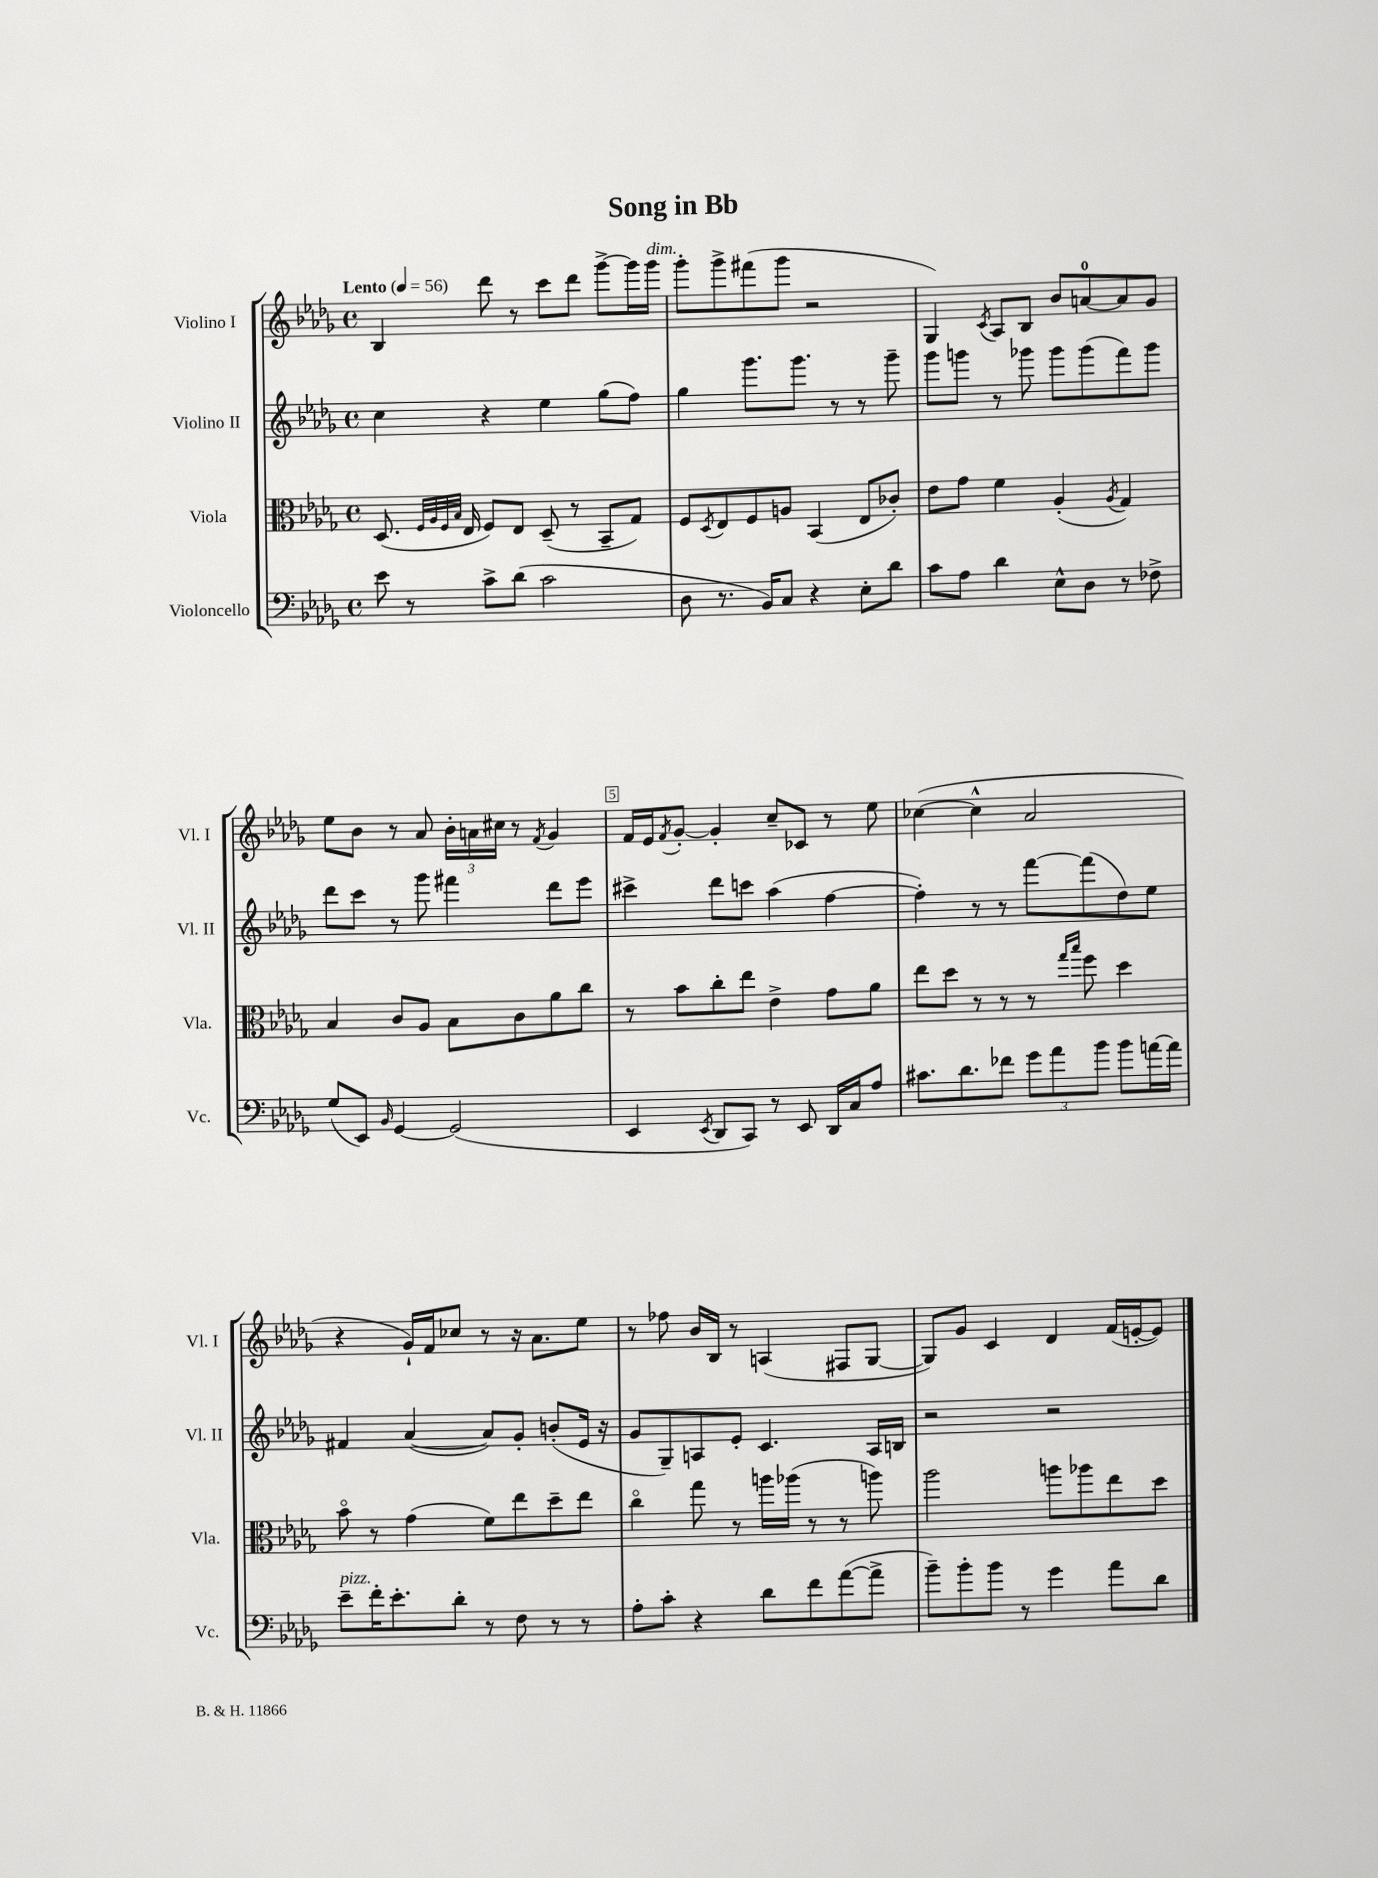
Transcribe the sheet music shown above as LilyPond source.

\header { title = "Song in Bb" }
<<
\new StaffGroup <<
\new Staff = "s0" \with { instrumentName = "Violino I" shortInstrumentName = "Vl. I" } {
    \clef treble \key des \major \defaultTimeSignature \time 4/4 \tempo "Lento" 4 = 56
    bes4 des'''8 r8 c'''8 des'''8 ges'''8~-> ges'''16 ges'''16^\markup { \italic "dim." } |
    ges'''8-. ges'''8-> fis'''8( ges'''8 r2 |
    ges4) \acciaccatura { c'8 } aes8 bes8 bes'8 a'8-0~ a'8 ges'8 |
    ees''8 bes'8 r8 aes'8 \tuplet 3/2 { bes'16-. a'16 cis''16 } r8 \acciaccatura { f'8 } ges'4 |
    f'16 ees'16 \acciaccatura { f'8 } ges'8~-. ges'4-. c''8-- ces'8 r8 ees''8 |
    ces''4~( ces''4-^ aes'2 |
    r4 ges'16-!) f'16 ces''8 r8 r16 aes'8. ees''8 |
    r8 fes''8 bes'16 bes16 r8 a4( fis8 ges8~ |
    ges8) ges'8 c'4 des'4 f'16( e'16~-. e'8) \bar "|." |
}
\new Staff = "s1" \with { instrumentName = "Violino II" shortInstrumentName = "Vl. II" } {
    \clef treble \key des \major \defaultTimeSignature \time 4/4
    c''4 r4 ees''4 ges''8( f''8) |
    ges''4 ges'''8. ges'''8. r8 r8 ges'''8-- |
    ges'''8 g'''8 r8 ges'''8 ges'''8 ges'''8( f'''8) ges'''8 |
    des'''8 c'''8 r8 ges'''8 fis'''4 des'''8 ees'''8 |
    cis'''4-> des'''8 c'''8 aes''4( f''4~ |
    f''4-.) r8 r8 f'''8~ f'''8( des''8) ees''8 |
    fis'4 aes'4~( aes'8) ges'8-. b'8-.( ees'16 r16 |
    ges'8 ges8--) a8 ees'8-. c'4. a16 b16 |
    r2 r2 \bar "|." |
}
\new Staff = "s2" \with { instrumentName = "Viola" shortInstrumentName = "Vla." } {
    \clef alto \key des \major \defaultTimeSignature \time 4/4
    des8.( \grace { f32 aes32 f32 bes32 } ees16 f8) ees8 des8--( r8 bes,8-- ges8) |
    f8 \acciaccatura { des8 } ees8 f8 a8 bes,4( ees8 ces'8-.) |
    ees'8 ges'8 f'4 aes4-.( \acciaccatura { aes8 } ges4) |
    bes4 c'8 aes8 bes8 c'8 aes'8 c''8 |
    r8 bes'8 c''8-. ees''8 ees'4-> ges'8 aes'8 |
    ees''8 des''8 r8 r8 r8 \grace { ges''16 bes''16 } f''8 des''4 |
    bes'8\flageolet r8 ges'4( f'8) ees''8 des''8-- ees''8 |
    c''4\flageolet ges''8 r8 a''16 aes''16( r8 r8 a''8) |
    aes''2 a''8 aes''8 ees''8 des''8 \bar "|." |
}
\new Staff = "s3" \with { instrumentName = "Violoncello" shortInstrumentName = "Vc." } {
    \clef bass \key des \major \defaultTimeSignature \time 4/4
    ees'8 r8 c'8-> des'8( c'2 |
    des8 r8. bes,16) c8 r4 ees8-. des'8 |
    c'8 aes8 des'4 ees8-^ des8 r8 fes8-> |
    ges8( ees,8) \grace { bes,16 } ges,4~ ges,2( |
    ees,4 \acciaccatura { ees,8 } des,8 c,8) r8 ees,8 des,16 c16 aes8 |
    cis'8. des'8. fes'8 \tuplet 3/2 { ges'8 aes'8 bes'8 } bes'8 a'16~ a'16 |
    ees'8--^\markup { \italic "pizz." } f'16-. ees'8.-. des'8-. r8 f8 r8 r8 |
    aes8-. c'8-. r4 des'8 f'8 aes'8~( aes'8-> |
    bes'8--) bes'8-. bes'8 r8 ges'4 aes'8 des'8 \bar "|." |
}
>>
>>
\layout { \context { \Score \override BarNumber.break-visibility = ##(#f #t #t) barNumberVisibility = #(every-nth-bar-number-visible 5) \override BarNumber.stencil = #(make-stencil-boxer 0.1 0.3 ly:text-interface::print) } }
